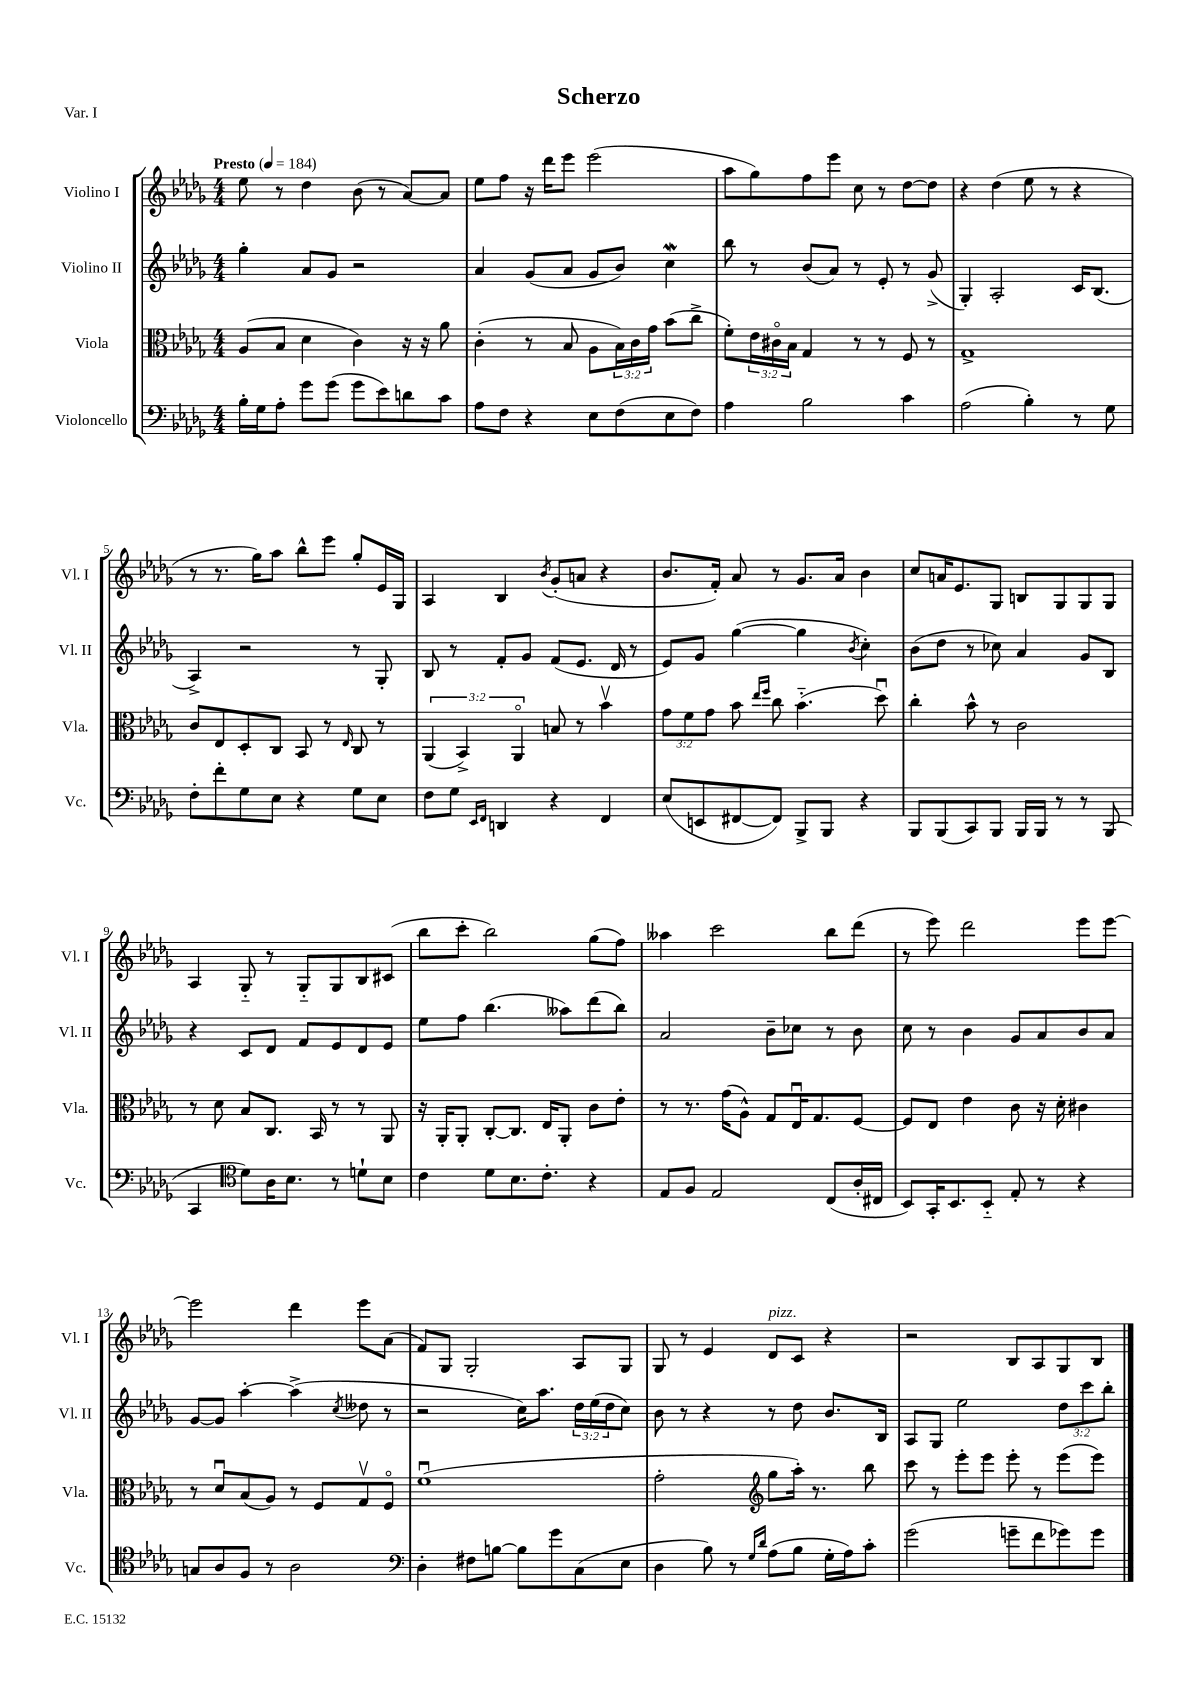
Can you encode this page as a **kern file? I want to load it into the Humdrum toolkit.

**kern	**kern	**kern	**kern
*part4	*part3	*part2	*part1
*staff4	*staff3	*staff2	*staff1
*I"Violoncello	*I"Viola	*I"Violino II	*I"Violino I
*I'Vc.	*I'Vla.	*I'Vl. II	*I'Vl. I
*clefF4	*clefC3	*clefG2	*clefG2
*k[b-e-a-d-g-]	*k[b-e-a-d-g-]	*k[b-e-a-d-g-]	*k[b-e-a-d-g-]
*M4/4	*M4/4	*M4/4	*M4/4
*MM184	*MM184	*MM184	*MM184
=1	=1	=1	=1
!	!	!	!LO:TX:a:B:t=Presto
16B-'\LL	(8A-/L	4gg-'\	8ee-\
16G-\J	.	.	.
8A-'\J	8B-/J	.	8r
8g-\L	4d-\	8a-/L	4dd-\
(8g-\J	.	8g-/J	.
8g-\L	4c\)	2r	(8b-\
8e-\)	.	.	8r
8dn\	16r	.	[8a-/L)
.	16r	.	.
8c\J	8a-\	.	8a-/J]
=2	=2	=2	=2
8A-\L	(4c'\	4a-/	8ee-\L
8F\J	.	.	8ff\J
4r	8r	(8g-/L	16r
.	.	.	16ddd-\KL
.	8B-/	8a-/J	8eee-\J
8E-\L	8A-\L	8g-/L	(2eee-\
(8F\	24B-\L)	8b-/J)	.
.	24c\	.	.
.	24g-\JJ	.	.
8E-\	(8b-\L	4ccW\	.
8F\J)	8cc^\J	.	.
=3	=3	=3	=3
4A-\	8f'\L)	8bb-\	8aa-\L
.	24e-\L	8r	8gg-\)
.	24c#X\	.	.
.	24B-\JJ	.	.
2B-\	4G-/	(8b-/L	8ff\
.	.	8a-/J)	8eee-\J
.	8r	8r	8cc\
.	8r	8e-'/	8r
4c\	8F/	8r	[8dd-\L
.	8r	(8g-^/	8dd-\J]
=4	=4	=4	=4
(2A-\	1G-^	4G-'/)	4r
.	.	2A-'/	(4dd-\
4B-'\)	.	.	8ee-\
.	.	.	8r
8r	.	16c/KL	4r
.	.	(8.B-/J	.
8G-\	.	.	.
!!LO:LB:g=z
=5	=5	=5	=5
8F'\L	8c/L	4A-^/)	8r
8f'\	8E-/	.	8.r
8G-\	8D-'/	2r	.
.	.	.	16gg-\KL)
8E-\J	8C/J	.	8aa-\J
4r	8BB-/	.	8bb-^^\L
.	8r	.	8eee-\J
.	16qqE-/	.	.
8G-\L	8C/	8r	8gg-'/L
8E-\J	8r	8G-'/	16e-/L
.	.	.	16G-/JJ
=6	=6	=6	=6
8F\L	(6AA-/	8B-/	4A-/
8G-\J	.	8r	.
.	6BB-^/)	.	.
16qqEE-/LL	.	.	.
16qqFF/JJ	.	.	.
4DDn/	.	8f'/L	4B-/
.	6AA-/	.	.
.	.	8g-/J	.
.	.	.	8qb-/
4r	8Bn/	(8f/L	(8g-'/L
.	8r	8.e-/J	8an/J
4FF/	4b-v\	.	4r
.	.	16d-/	.
.	.	8r	.
=7	=7	=7	=7
(8E-/L	12g-\L	8e-/L)	8.b-/L
.	12f\	.	.
8EEn/	.	8g-/J	.
.	12g-\J	.	.
.	.	.	16f'/Jk)
[8FF#X/	8b-\	([4gg-\	8a-/
.	16qqee-/LL	.	.
.	16qqff/JJ	.	.
8FF#/J])	8cc\	.	8r
8BBB-^/L	(4.b-\	4gg-\]	8.g-/L
8BBB-/J	.	.	.
.	.	.	16a-/Jk
.	.	8qb-/	.
4r	.	4cc'\)	4b-\
.	8dd-u\)	.	.
=8	=8	=8	=8
8BBB-/L	4cc'\	(8b-\L	8cc/L
(8BBB-/	.	8dd-\J	16an/K
.	.	.	8.e-/
8CC/)	8b-^^\	8r	.
8BBB-/J	8r	8cc-X\)	8G-/J
16BBB-/LL	2c\	4a-/	8Bn/L
16BBB-/JJ	.	.	.
8r	.	.	8G-/
8r	.	8g-/L	8G-/
(8BBB-/	.	8B-/J	8G-/J
!!LO:LB:g=z
=9	=9	=9	=9
4CC/	8r	4r	4A-/
.	8d-\	.	.
*clefC4	*	*	*
8d-\L)	8B-/L	8c/L	8G-/
16A-\K	8.C/J	8d-/J	8r
8.B-\J	.	.	.
.	.	8f/L	8G-/L
.	16BB-/	.	.
8r	8r	8e-/	8G-/
8dn`\L	8r	8d-/	8B-/
8B-\J	8AA-/	8e-/J	(8c#X/J
=10	=10	=10	=10
4c\	16r	8ee-\L	8bb-\L
.	16AA-'/KL	.	.
.	8AA-'/J	8ff\J	8ccc'\J
8d-\L	[8C'/L	(4.bb-\	2bb-\)
8.B-\	8.C/J]	.	.
8.c'\J	16E-/KL	.	.
.	8AA-'/J	8aa--X\L)	.
4r	8c\L	(8ddd-\	(8gg-\L
.	8e-'\J	8bb-\J)	8ff\J)
=11	=11	=11	=11
8E-/L	8r	2a-/	4aa--X\
8F/J	8.r	.	.
2E-/	.	.	2ccc\
.	(16g-\KL	.	.
.	8A-^^\J)	.	.
.	8G-/L	8b-~\L	.
.	16E-u/K	8cc-X\J	.
.	8.G-/	.	.
(8C/L	.	8r	8bb-\L
16A-'/L	[8F/J	8b-\	(8ddd-\J
16C#X/JJ	.	.	.
=12	=12	=12	=12
8BB-/L)	8F/L]	8cc\	8r
16GG-'/K	8E-/J	8r	8eee-\)
8.BB-/	.	.	.
.	4e-\	4b-\	2ddd-\
8BB-/J	.	.	.
8E-'/	8c\	8g-/L	.
8r	16r	8a-/	.
.	16d-'\	.	.
4r	4c#X\	8b-/	8eee-\L
.	.	8a-/J	[8eee-\J
!!LO:LB:g=z
=13	=13	=13	=13
8Gn/L	8r	[8g-/L	2eee-\]
8A-/	8d-u/L	8g-/J]	.
8F/J	(8B-/	[4aa-'\	.
8r	8A-/J)	.	.
2A-\	8r	(4aa-^\]	4ddd-\
.	8F/L	.	.
.	.	8qcc/	.
.	8G-v/	8dd--X\	8eee-\L
.	8F/J	8r	(8a-\J
=14	=14	=14	=14
*clefF4	*	*	*
4D-'\	(1fu	2r	8f/L)
.	.	.	8G-/J
8F#X\L	.	.	2G-'/
[8Bn\J	.	.	.
8B\L]	.	16cc\KL)	.
.	.	8.aa-\J	.
8g-\	.	.	.
(8C\	.	24dd-\LL	8A-/L
.	.	(24ee-\	.
.	.	24dd-\J	.
8E-\J	.	8cc\J)	8G-/J
=15	=15	=15	=15
4D-\	2g-'\	8b-\	8G-/
.	.	8r	8r
8B-\)	.	4r	4e-/
8r	.	.	.
16qqG-/LL	.	.	.
16qqd-/JJ	.	.	.
*	*clefG2	*	*
!	!	!	!LO:TX:a:i:t=pizz.
(8A-\L	8gg-\L	8r	8d-/L
8B-\J	16aa-'\Jk)	8dd-\	8c/J
.	8.r	.	.
16G-'\LL	.	8.b-/L	4r
16A-\J)	.	.	.
8c'\J	8bb-\	.	.
.	.	16B-/Jk	.
=16	=16	=16	=16
(2g-\	8ccc\	8A-/L	2r
.	8r	8G-/J	.
.	8eee-'\L	2ee-\	.
.	8eee-\J	.	.
8gn~\L	8eee-'\	.	8B-/L
8f\	8r	.	8A-/
8g-X\)	(8eee-\L	12dd-\L	8G-/
.	.	12ccc\	.
8g-\J	8eee-\J)	.	8B-/J
.	.	12bb-'\J	.
==	==	==	==
*-	*-	*-	*-
